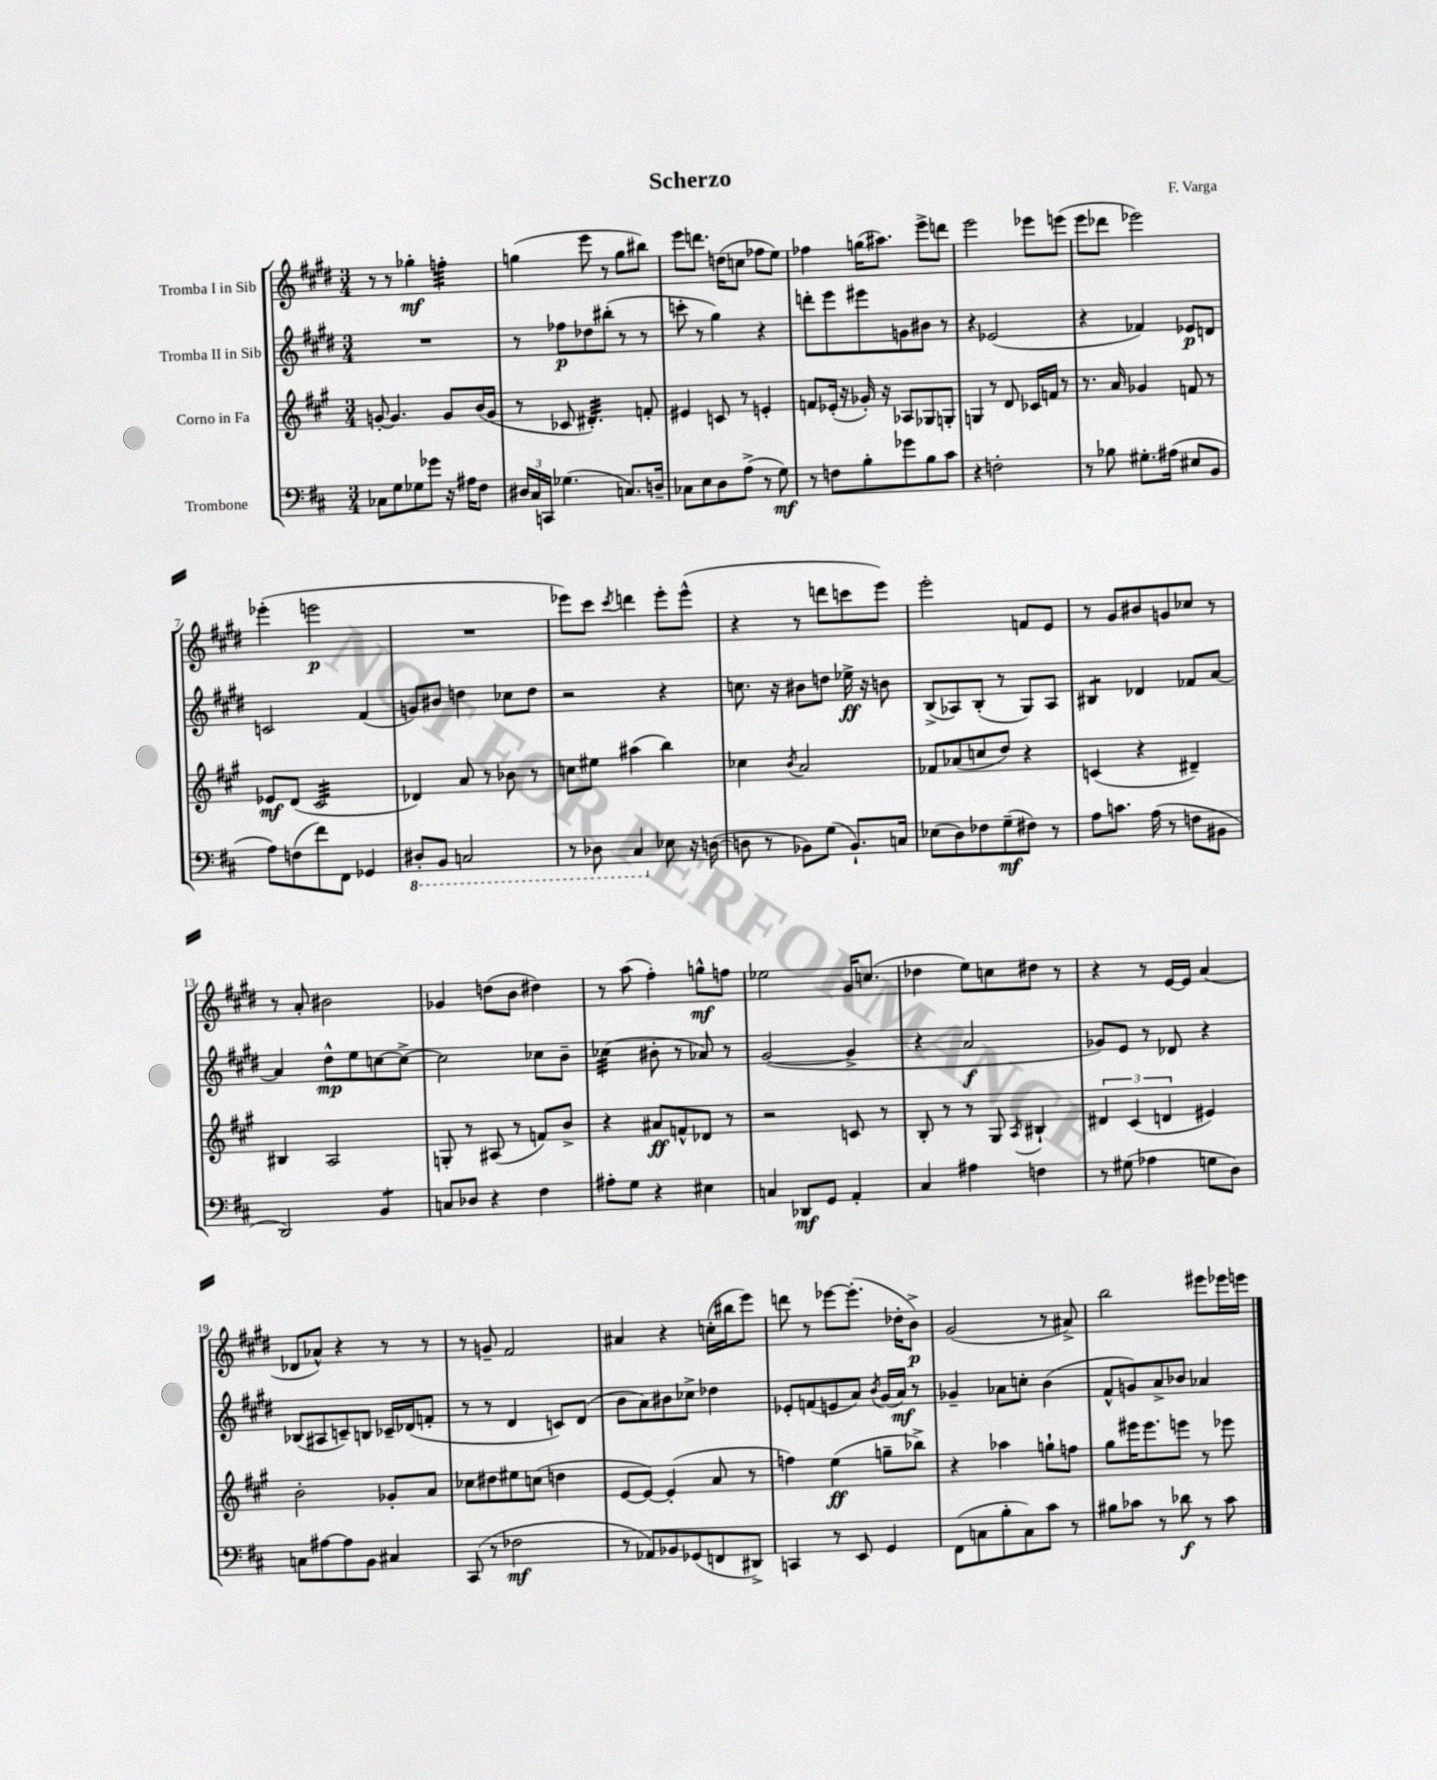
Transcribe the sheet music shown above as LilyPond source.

\header { title = "Scherzo" composer = "F. Varga" }
<<
\new StaffGroup <<
\new Staff = "s0" \with { instrumentName = "Tromba I in Sib" } {
    \clef treble \key e \major \numericTimeSignature \time 3/4
    r8 r8 ges''4-.\mf f''4:32-. |
    g''4( e'''8 r8 g''8 bis''8) |
    e'''8 d'''8. d''16( c''8 fes''8 e''8) |
    fes''4 g''16( ais''8.) e'''8-> d'''8 |
    e'''2 ees'''8 e'''8( |
    e'''8 des'''8 ees'''2) |
    ees'''4-.( e'''2\p |
    R2. |
    ees'''8) cis'''8 \acciaccatura { cis'''8 } d'''4 ees'''8-. ees'''8-^( |
    r4 r8 d'''8 c'''8 e'''8) |
    e'''2-. f'8 e'8 |
    r8 gis'8 bis'8 g'8 ces''8 r8 |
    r8 a'8-. bis'2 |
    ges'4 d''8( b'8 dis''4) |
    r8 a''8( fis''4-.) g''8-^\mf f''8 |
    ees''2 gis'16 c''8.( |
    des''4 e''8) c''8 dis''8 r8 |
    r4 r8 e'16~ e'16 a'4( |
    des'8 aes'8-^) r4 r8 r8 |
    r8 g'8-- fis'2 |
    ais'4 r4 c''16-.( bis''16 e'''8) |
    d'''8 r8 ees'''8~ ees'''8.-.( des''16-. b'8->\p) |
    gis'2( r8 ais'8->) |
    b''2 eis'''8 ees'''16 e'''16 \bar "|." |
}
\new Staff = "s1" \with { instrumentName = "Tromba II in Sib" } {
    \clef treble \key e \major \numericTimeSignature \time 3/4
    R2. |
    r8 fes''8\p des''8 bis''8-.( r8 r8 |
    c'''8-. r8 gis''4) r4 |
    d'''8-. e'''8 eis'''8 g'8 bis'8 r8 |
    r4 ees'2( |
    r4 fes'4) ees'8\p d'8 |
    c'2 fis'4( |
    g'8) bis'8 d''4 ces''8 d''8 |
    r2 r4 |
    c''8. r16 bis'8 d''8 ees''16->\ff r16 b'8 |
    b8->( aes8) b8-.( r8 gis8) aes8 |
    bis4:8 des'4 fes'8 a'8~ |
    a'4 dis''8-^\mp e''8 c''8~ c''8~-> |
    c''2 ces''8 b'8-- |
    ces''4:32( bis'8-. r8 aes'8) r8 |
    gis'2~( gis'4-> |
    r4 a'2\f |
    ges'8) e'8 r8 des'8 r4 |
    bes8( ais8 c'8--) b8 ces'16-- des'16( f'8-. |
    r8 r8 dis'4 c'8) dis'8( |
    b'8 a'8) bis'8 ces''8-> des''4 |
    ees'8-. f'8( e'8 a'8) \acciaccatura { b'8 } gis'16( a'16\mf) r8 |
    ges'4-- aes'8 c''8-. b'4( |
    fis'8-^ g'8) a'8-> bes'8 aes'4 \bar "|." |
}
\new Staff = "s2" \with { instrumentName = "Corno in Fa" } {
    \clef treble \key a \major \numericTimeSignature \time 3/4
    g'8~-. g'4. g'8 b'16( g'16 |
    r8 ces'8 dis'4.:32-.) f'8-. |
    eis'4 c'8 r8 e'4-. |
    f'8 ees'16-.( r16 ges'16-.) r16 aes8 ges8 g8-. |
    g4 r8 d'8 ces'16 f'16 r8 |
    r8. a'16 ges'4 f'8 r8 |
    ees'8\mf d'8( cis'2:32 |
    des'4) a'8 r8 bes'8 r8 |
    c''8 eis''8 ais''4( b''4) |
    ces''4 \acciaccatura { b'8 } a'2 |
    fes'8 aes'8( c''8 d''8) r4 |
    c'4( r4 dis'4--) |
    bis4 a2 |
    g8-. r8 ais8( r8 f'8) b'8-> |
    r4 ais'8\ff f'8-^ des'8 r8 |
    r2 c'8 r8 |
    b8-. r8 r8 gis8 \acciaccatura { a8 } bis4-! |
    \tuplet 3/2 { dis'4 cis'4( d'4 } eis'4) |
    b'2-. ges'8-. a'8 |
    ces''8 dis''8 eis''8 c''8( d''4 |
    e'8~ e'8~) e'4-.( a'8 r8 |
    f''4) e''4\ff( g''8-- bes''8->) |
    r4 aes''4 g''8-! f''8 |
    gis''8 eis'''16 eis'''8. e'''8 r8 ees'''8 \bar "|." |
}
\new Staff = "s3" \with { instrumentName = "Trombone" } {
    \clef bass \key d \major \numericTimeSignature \time 3/4
    ces8 g8 ges8 ges'8 r16 ais16 fis8 |
    \tuplet 3/2 { dis16 cis16 c,16 } ges4.( c8.) d16-- |
    ces8 e8 d8 a8->( r8 g8\mf) |
    r8 f8 b8-. ges'8 b8 cis'8 |
    r4 f2-. |
    r8 bes8 gis8.-. ais16( eis8 b,8 |
    a8) f8( fis'8) fis,8 ges,4 |
    \ottava #-1 dis,8-. b,,8 c,2 |
    r8 des,8 cis,4 \ottava #0 ees8 r16 d!16~( |
    d!8 r8 bes,8) g8( bes,8.-!) c16 |
    ees8( d8) fes8 g8--\mf( fis8) r8 |
    a8 c'8. a16( r8 f8 bis,8 |
    d,2) b,4:8 |
    c8 des8 r4 fis4 |
    ais8-. g8 r4 eis4 |
    c4 des,8\mf g,8 a,4-. |
    cis4 ais4 f4 |
    r8 gis8( aes4 g8 d8) |
    c8 ais8~ ais8 b,8 cis4 |
    cis,8( r8 fes2\mf |
    r8 aes,8) bes,8 ges,8( f,8 dis,8->) |
    c,4 r8 e,8 g,4 |
    fis,8( c8 b8-. c8) cis'8 r8 |
    bis8 ces'8 r8 des'8\f r8 ces'8 \bar "|." |
}
>>
>>
